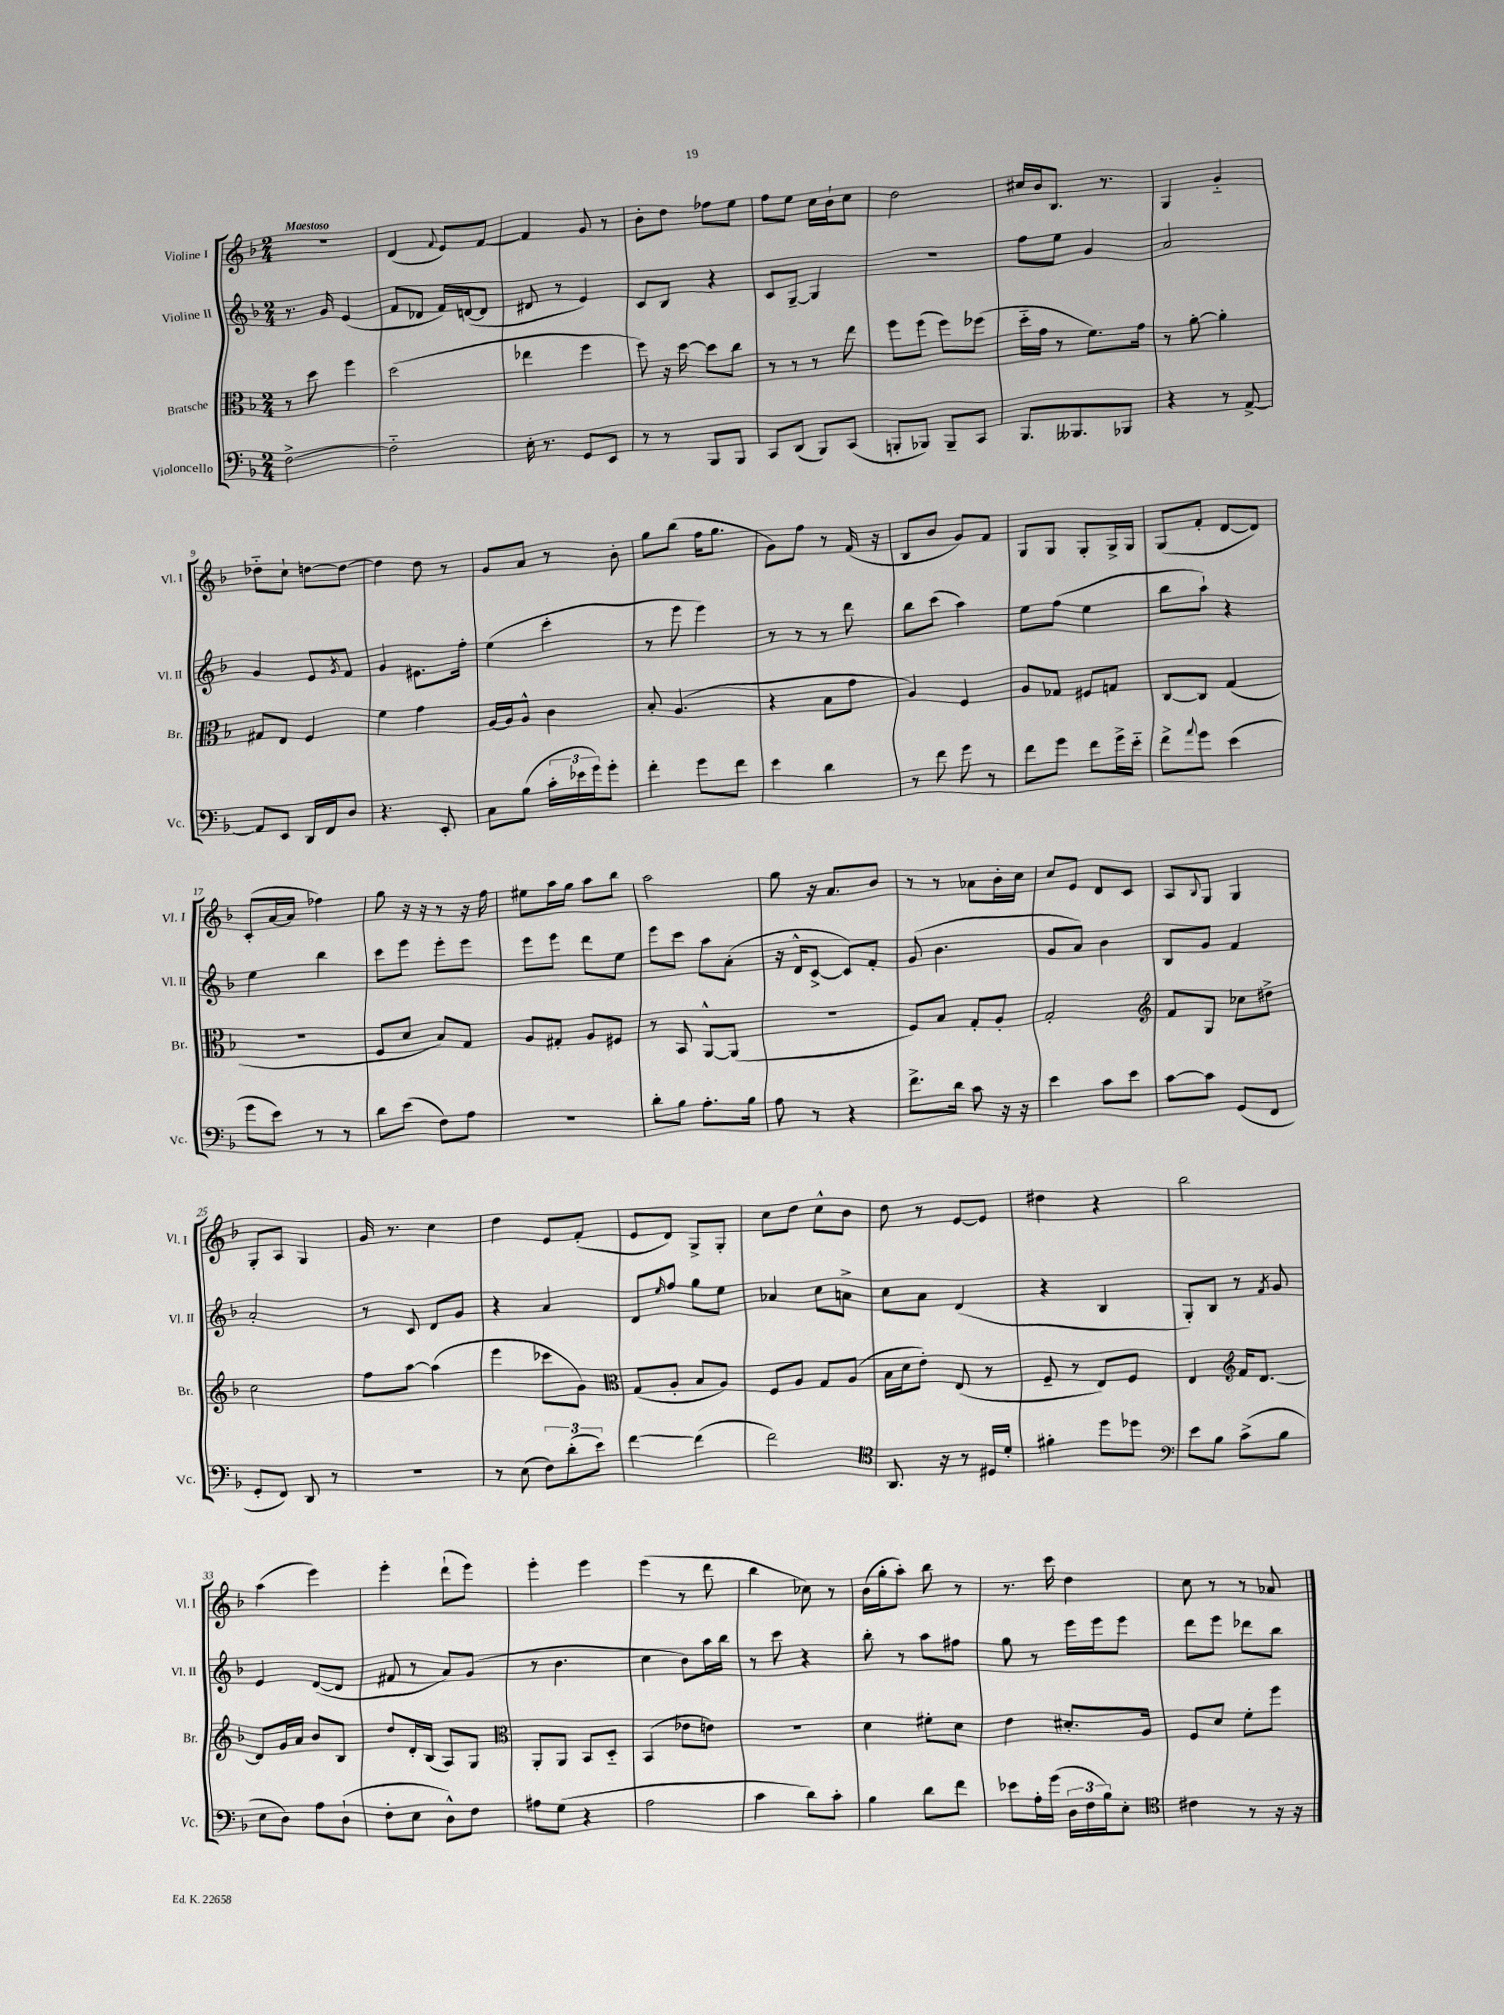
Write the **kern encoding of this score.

**kern	**kern	**kern	**kern
*part4	*part3	*part2	*part1
*staff4	*staff3	*staff2	*staff1
*I"Violoncello	*I"Bratsche	*I"Violine II	*I"Violine I
*I'Vc.	*I'Br.	*I'Vl. II	*I'Vl. I
*clefF4	*clefC3	*clefG2	*clefG2
*k[b-]	*k[b-]	*k[b-]	*k[b-]
*M2/4	*M2/4	*M2/4	*M2/4
=1	=1	=1	=1
!	!	!	!LO:TX:a:B:t=Maestoso
[2F^\	8r	8.r	2r
.	8dd\	.	.
.	.	16g/	.
.	4ff\	(4e/	.
=2	=2	=2	=2
2F\]	(2dd\	8f/L	(4d/
.	.	8d-X/J	.
.	.	.	8qqf/
.	.	16f/LL)	8e/L)
.	.	([16dn/J	.
.	.	8d/J]	[8f/J
=3	=3	=3	=3
16E'\	4ee-X\	8d#X/	4f/]
8.r	.	.	.
.	.	8r	.
8GG/L	4ff\	4e/)	8g/
8EE/J	.	.	8r
=4	=4	=4	=4
8r	8ff\)	8c/L	8b-'\L
8r	16r	8B-/J	8dd\J
.	[16dd\	.	.
8BBB-/L	8dd\L]	4r	8ff-X\L
8BBB-/J	8cc\J	.	8ee\J
=5	=5	=5	=5
8CC/L	8r	8c/L	8ff\L
(8DD/J	8r	[8G~/J	8ee\J
8BBB-/L)	8r	4G/]	16cc\LL
.	.	.	16b-`\J
(8CC/J	8ee\	.	8cc\J
=6	=6	=6	=6
8BBBn'/L	8ff\L	2r	2dd\
8BBB-X/J)	(8ff\J	.	.
8BBB-~/L	8ff\L)	.	.
8CC/J	(8ff-X\J	.	.
=7	=7	=7	=7
8.BBB-/L	16dd\LL	8ff\L	16cc#X/LL
.	16g\JJ	.	16b-/J
.	8r	8ee\J	8.B-/J
8.BBB--X/	.	.	.
.	8.f\L)	4g/	.
.	.	.	8.r
8BBB-X/J	.	.	.
.	16g\Jk	.	.
=8	=8	=8	=8
4r	8r	2a/	4G/
.	[8a'\	.	.
8r	4a'\]	.	4g/
[8AA^/	.	.	.
!!LO:LB:g=z
=9	=9	=9	=9
8AA/L]	8G#X/L	4g/	8dd-X\L
8EE/J	8E/J	.	8cc`\J
16DD/LL	4F/	8e/L	[8ddn\L
16FF/J	.	.	.
.	.	8qg/	.
8D/J	.	8f/J	8dd\J_
=10	=10	=10	=10
4.r	4f\	4g/	4dd\]
.	4g\	8.e#X\L	8dd\
8EE'/	.	.	8r
.	.	16ff'\Jk	.
=11	=11	=11	=11
8C\L	[16A/LL	(4ee\	8g/L
.	16A/J]	.	.
(8B-\J	8A^^/J	.	8a/J
24c'\LL	4c\	4ccc'\	8r
24e-X\	.	.	.
24g\J)	.	.	.
8g'\J	.	.	8b-'\
=12	=12	=12	=12
4f'\	8B-'/	8r	8gg\L
.	(4.A/	8eee\	(8bb-\J
8g\L	.	4eee\)	16ff\KL
.	.	.	8.gg\J
8f\J	.	.	.
=13	=13	=13	=13
4e\	4r	8r	8g\L)
.	.	8r	8ff\J
4d\	8B-\L	8r	8r
.	8g\J	8ddd\	(16f/
.	.	.	16r
=14	=14	=14	=14
8r	4A/)	8bb-\L	8B-/L
8f\	.	(8ccc\J	8b-/J
8g\	4F/	4aa\)	8g/L)
8r	.	.	8f/J
=15	=15	=15	=15
8f\L	8A/L	8ee\L	8G/L
8g\J	8G-X/J	(8ff\J	8G/J
8f\L	8F#X/L	4ee\	8G'/L
16g^\L	8Gn/J	.	16G^/L
16e\JJ	.	.	16G/JJ
=16	=16	=16	=16
8f^\L	[8C/L	8bb-\L	(8G/L
8qqa/	.	.	.
8g\J	8C/J]	8aa`\J)	8f'/J
(4e\	(4G/	4r	[8d/L
.	.	.	8d/J])
!!LO:LB:g=z
=17	=17	=17	=17
8g\L	2r	4ee\	(8c'/L
8e\J)	.	.	[16a/L
.	.	.	16a/JJ]
8r	.	4bb-\	4ff-X\)
8r	.	.	.
=18	=18	=18	=18
8d\L	8F/L	8ccc\L	8gg\
(8e\J	8d/J	8eee\J	16r
.	.	.	16r
8F\L)	8B-/L)	8eee'\L	8r
8A\J	8G/J	8eee\J	16r
.	.	.	16ff\
=19	=19	=19	=19
2r	8A/L	8eee\L	8ee#X\L
.	8G#X'/J	8eee\J	16aa\L
.	.	.	16gg\JJ
.	8A/L	8ddd\L	8aa\L
.	8F#X/J	8ee\J	8bb-\J
=20	=20	=20	=20
8d'\L	8r	8eee\L	2aa\
8B-\J	8BB-/	8ccc\J	.
8.A'\L	[8AA^^/L	8aa\L	.
.	(8AA/J]	(8a'\J	.
16B-\Jk	.	.	.
=21	=21	=21	=21
8A\	2r	16r	8gg\
.	.	16d^^/KL	.
8r	.	[8c^/J	16r
.	.	.	8.a/L
4r	.	8c/L])	.
.	.	8f'/J	8b-/J
=22	=22	=22	=22
8.f^\L	8F/L)	(8g/	8r
.	8B-/J	4.b-\	8r
16d\Jk	.	.	.
8c\	8G'/L	.	8a-X\L
16r	8A'/J	.	16b-'\L
16r	.	.	16cc\JJ
=23	=23	=23	=23
4e\	2G'/	8g/L	8cc/L
.	.	8a/J)	8e/J
8c\L	.	4b-\	8d/L
8e\J	.	.	8c/J
=24	=24	=24	=24
*	*clefG2	*	*
[8c\L	8f/L	8B-/L	8A/L
.	.	.	8qqB-/
8c\J]	8G/J	8g/J	8G/J
(8GG/L	8cc-X\L	4f/	4G/
8FF/J	8dd#X^\J	.	.
!!LO:LB:g=z
=25	=25	=25	=25
8GG'/L	2cc\	2a'/	8G'/L
8FF/J)	.	.	8A/J
8DD/	.	.	4G/
8r	.	.	.
=26	=26	=26	=26
2r	8ff\L	8r	16g/
.	.	.	8.r
.	[8aa\J	8c/	.
.	(4aa\]	8d/L	4cc\
.	.	8g/J	.
=27	=27	=27	=27
8r	4eee\	4r	4dd\
(8E\	.	.	.
12F\L)	8ccc-X\L	4a/	8e/L
(12d'\	.	.	.
.	8g\J)	.	(8f'/J
12e\J)	.	.	.
=28	=28	=28	=28
*	*clefC3	*	*
[4f\	(8G/L	8d/L	8e/L
.	.	16qqee/	.
.	8A'/J	8ff/J	8d/J)
(4f\]	8B-/L	8gg\L	8G^/L
.	8A/J)	8ee\J	8G'/J
=29	=29	=29	=29
2f\)	8F/L	4a-X/	8cc\L
.	8A/J	.	8dd\J
.	8G/L	8cc\L	8cc^^\L
.	(8A/J	8an^\J	8b-\J
=30	=30	=30	=30
*clefC4	*	*	*
8.AA/	16B-\LL	8cc\L	8dd\
.	16d\J	.	.
.	8e'\J)	8a\J	8r
16r	.	.	.
8r	(8E/	(4d/	[8e/L
16D#X/LL	8r	.	8e/J]
16d'/JJ	.	.	.
=31	=31	=31	=31
4f#X'\	8F~/	4r	4dd#X\
.	8r	.	.
8dd\L	8E/L)	4B-/	4r
8dd-X\J	8F/J	.	.
=32	=32	=32	=32
*clefF4	*	*	*
8e\L	4E/	8G'/L)	2bb-\
8B-\J	.	8B-/J	.
*	*clefG2	*	*
(8c^\L	16f/KL	8r	.
.	[8.d/J	.	.
.	.	8qf/	.
8B-\J	.	8g/	.
!!LO:LB:g=z
=33	=33	=33	=33
8E\L	8d/L]	4e/	(4aa\
8D\J)	16g/L	.	.
.	16a/JJ	.	.
8A\L	8b-/L	([8d/L	4eee\)
(8D`\J	8B-/J	8d/J]	.
=34	=34	=34	=34
8F'\L	8dd/L	8f#X/	4eee'\
8E\J	16d'/L	8r	.
.	(16B-/JJ	.	.
8D^^\L)	8A/L)	8a/L)	(8ddd`\L
8F\J	8G/J	(8g/J	8eee\J)
=35	=35	=35	=35
*	*clefC3	*	*
8A#X\L	8AA'/L	8r	4eee'\
(8G\J	8AA/J	4.b-\	.
4r	8BB-/L	.	4eee\
.	8D/J	.	.
=36	=36	=36	=36
2A\	(4BB-/	4cc\	(4eee\
.	8e-X\L	8b-\L)	8r
.	8en\J)	16aa\L	8ddd\
.	.	16bb-\JJ	.
=37	=37	=37	=37
4c\	2r	8r	4bb-\
.	.	8ccc\	.
8d\L)	.	4r	8cc-X\)
8c'\J	.	.	8r
=38	=38	=38	=38
4B-\	4d\	8bb-'\	(16b-\LL
.	.	.	16gg'\J
.	.	8r	8aa'\J)
8d\L	8f#X'\L	8aa\L	8bb-\
8f\J	8d\J	8ff#X\J	8r
=39	=39	=39	=39
8e-X\L	4e\	8gg\	8.r
16A'\L	.	8r	.
(16g\JJ	.	.	16ccc\
24D\LL	8.d#X'/L	16eee\LL	4dd\
24F\	.	.	.
.	.	16eee\J	.
24B-\J)	.	.	.
8E'\J	.	8eee\J	.
.	16A/Jk	.	.
=40	=40	=40	=40
*clefC4	*	*	*
4c#X\	8F/L	8ddd\L	8cc\
.	8d/J	8eee\J	8r
8r	8f'\L	8ddd-X\L	8r
16r	8ff\J	8bb-\J	8a-X/
16r	.	.	.
==	==	==	==
*-	*-	*-	*-
